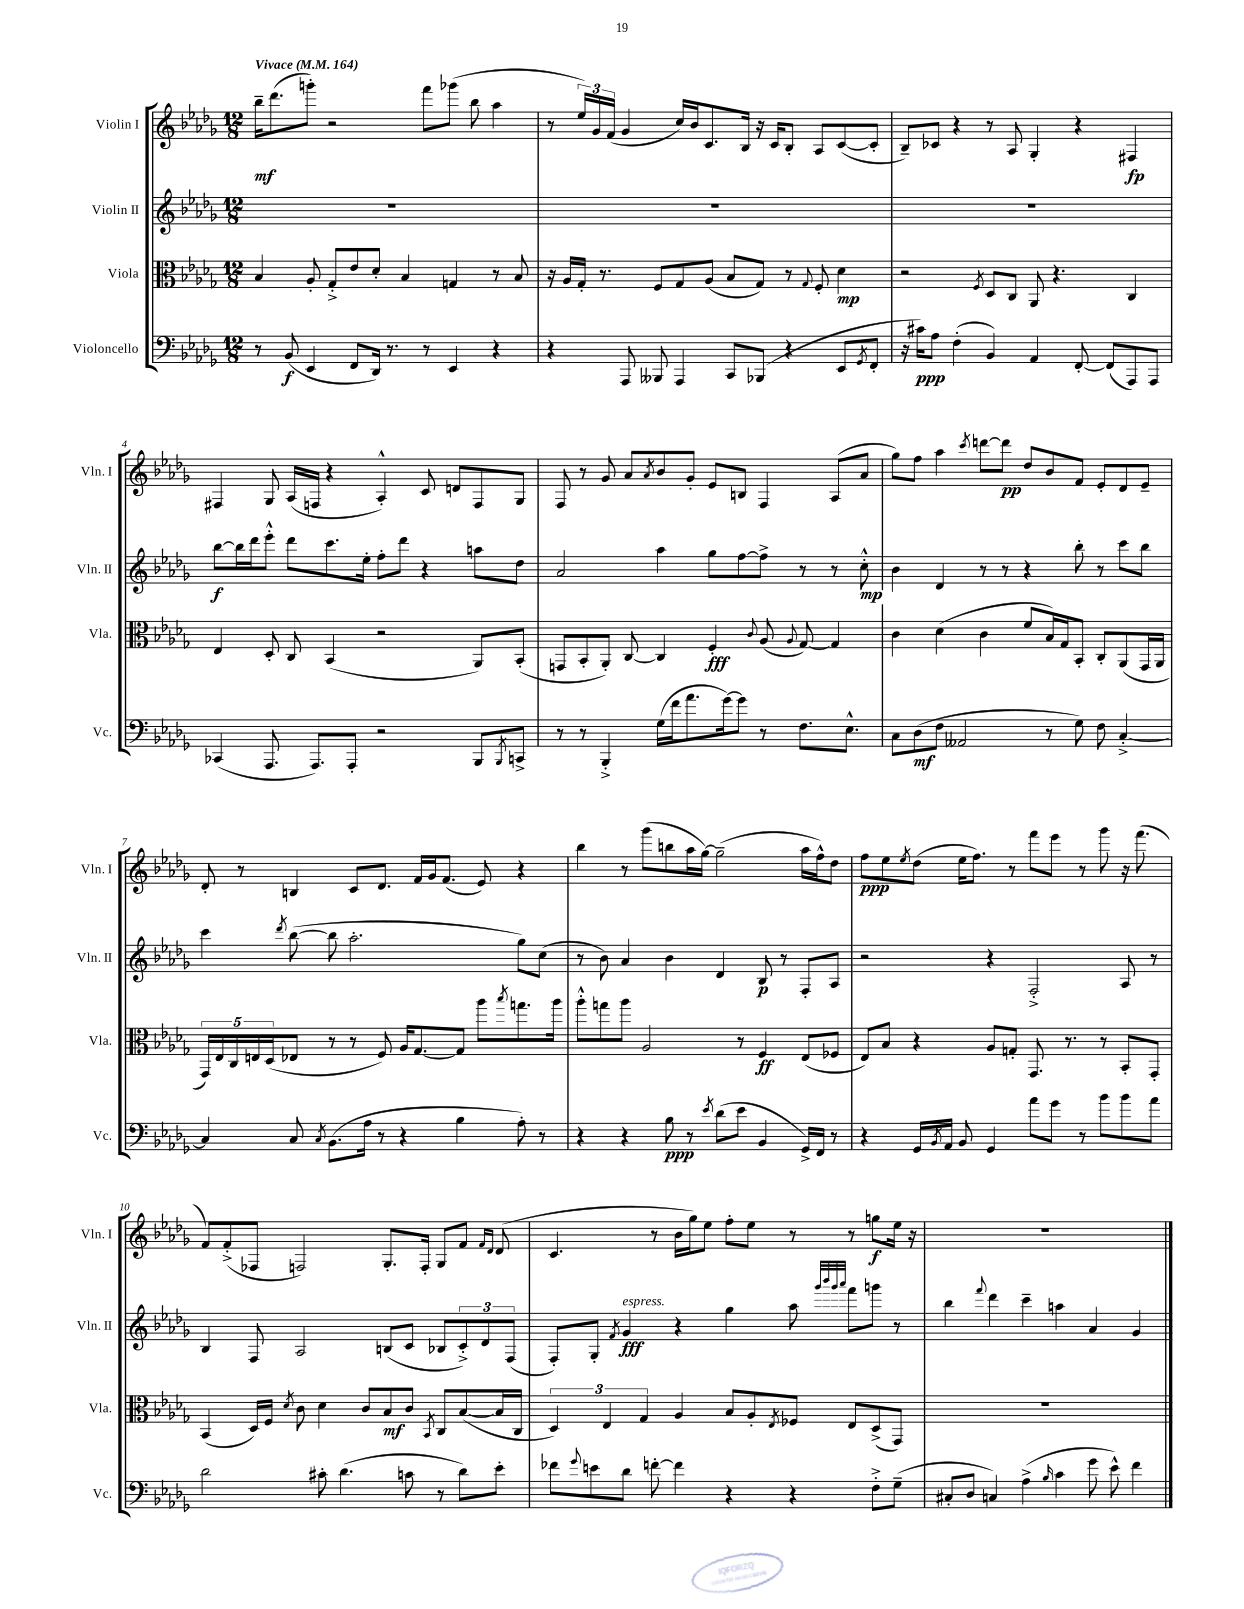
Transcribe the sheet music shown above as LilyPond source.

<<
\new StaffGroup <<
\new Staff = "s0" \with { instrumentName = "Violin I" shortInstrumentName = "Vln. I" } {
    \clef treble \key des \major \numericTimeSignature \time 12/8 \tempo "Vivace" 4 = 164
    bes''16--\mf des'''8.( g'''8-.) r2 f'''8 ges'''8( bes''8 aes''4 |
    r8 \tuplet 3/2 { ees''16) ges'16 f'16( } ges'4 c''16) bes'16 c'8. bes16 r16 c'16 bes8-. aes8 c'8~( c'8-. |
    bes8--) ces'8 r4 r8 aes8 ges4-. r4 fis4\fp |
    fis4 ges8 aes16( f16 r4 aes4-.-^) c'8 d'8 f8 ges8 |
    f8 r8 ges'8 aes'8 \acciaccatura { aes'8 } bes'8 ges'8-. ees'8 b8 f4 aes8( aes'8 |
    ges''8) f''8 aes''4 \acciaccatura { c'''8 } d'''8~ d'''8\pp des''8 bes'8 f'8 ees'8-. des'8 ees'8-- |
    des'8-. r8 b4 c'8 des'8. f'16 ges'16 f'8.( ees'8) r4 |
    bes''4 r8 ges'''8( b''8 aes''16 ges''16~) ges''2--( aes''16 f''16-^) des''8 |
    f''8\ppp ees''8 \acciaccatura { ees''8 } des''8( ees''16 f''8.) r8 f'''8 ees'''8 r8 ges'''8 r16 f'''8.( |
    f'8) f'8-.->( fes8 f2) ges8.-. f16-. ges8 f'8 \grace { f'16 des'16 } des'8( |
    c'4. r8 bes'16 ges''16) ees''8 f''8-. ees''8 r8 r8 g''8\f ees''16 r16 |
    R1. \bar "|." |
}
\new Staff = "s1" \with { instrumentName = "Violin II" shortInstrumentName = "Vln. II" } {
    \clef treble \key des \major \numericTimeSignature \time 12/8
    R1. |
    R1. |
    R1. |
    bes''8~\f bes''16 des'''16 ees'''8-.-^ des'''8 c'''8. ees''16-. f''8-. des'''8 r4 a''8 des''8 |
    aes'2 aes''4 ges''8 f''8~ f''8-> r8 r8 c''8-.-^\mp |
    bes'4 des'4 r8 r8 r4 bes''8-. r8 c'''8 bes''8 |
    c'''4 \acciaccatura { des'''8 } bes''8~( bes''8 aes''2.-. ges''8) c''8( |
    r8 bes'8) aes'4 bes'4 des'4 bes8\p r8 f8-. aes8 |
    r2 r4 f2-.-> aes8 r8 |
    bes4 f8 aes2 b8( c'8 bes8 \tuplet 3/2 { c'8-.->) des'8 f8( } |
    f8-.) ges8-. \acciaccatura { f'8 } ges'4\fff^\markup { \italic "espress." } r4 ges''4 aes''8 \grace { ges'''32 bes'''32 ges'''32 aes'''32 } f'''8 g'''8 r8 |
    bes''4 \appoggiatura { f'''8 } des'''4 c'''4-- a''4 aes'4 ges'4 \bar "|." |
}
\new Staff = "s2" \with { instrumentName = "Viola" shortInstrumentName = "Vla." } {
    \clef alto \key des \major \numericTimeSignature \time 12/8
    bes4 aes8-. ges8-.-> ees'8 des'8-. bes4 g4 r8 bes8 |
    r16 aes16 ges16-. r8. f8 ges8 aes8( bes8 ges8) r8 \appoggiatura { ges8 } f8-. des'4\mp |
    r2 \acciaccatura { f8 } des8 c8 aes,8 r4. c4 |
    ees4 des8-. c8 bes,4( r2 aes,8) bes,8-.( |
    g,8 bes,8-. aes,8-.) c8~ c4 f4-.\fff \appoggiatura { c'8 } aes8( \appoggiatura { aes8 } ges8~) ges4 |
    c'4 des'4( c'4 f'8 bes16) ges16 bes,8-. c8-. aes,8( ges,16 aes,16 |
    \tuplet 5/4 { ges,16) ees16 c16 e16 des16( } ees8 r8 r8 f8) aes16 ges8.~ ges8 aes''8 \acciaccatura { bes''8 } g''8. aes''16 |
    aes''8-.-^ g''8 aes''8 aes2 r8 f4\ff ees8( fes8 |
    ees8) bes8 r4 aes8 g8-. ges,8. r8. r8 bes,8-. ges,8-. |
    bes,4( des16) f16 \acciaccatura { des'8 } c'8 des'4 c'8 bes8\mf c'8 \acciaccatura { bes,8 } c8 bes8~( bes16 c16 |
    \tuplet 3/2 { des4) ees4 ges4 } aes4 bes8 aes8-. \acciaccatura { ees8 } fes8 ees8 des8->( ges,8) |
    R1. \bar "|." |
}
\new Staff = "s3" \with { instrumentName = "Violoncello" shortInstrumentName = "Vc." } {
    \clef bass \key des \major \numericTimeSignature \time 12/8
    r8 bes,8\f( ees,4 f,8 des,16) r8. r8 ees,4 r4 |
    r4 aes,,8 beses,,8 aes,,4 c,8 bes,,8( r4 ees,8 \acciaccatura { ges,8 } f,8-. |
    r16 cis'16\ppp) aes8 f4-.( bes,4) aes,4 f,8~-. f,8( aes,,8) aes,,8 |
    ces,4( aes,,8. aes,,8.) aes,,8-. r2 bes,,8 \acciaccatura { bes,,8 } c,8-> |
    r8 r8 bes,,4-.-> ges16( f'16 aes'8. ges'16~) ges'8 r8 f8. ees8.-^ |
    c8 des8\mf( f8 aeses,2 r8 ges8) f8 c4~-.-> |
    c4 c8 \acciaccatura { c8 } bes,8.( aes16 r8 r4 bes4 aes8-.) r8 |
    r4 r4 bes8\ppp r8 \acciaccatura { ees'8 } des'8( ees'8 bes,4 ges,16->) f,16 r8 |
    r4 ges,16 \acciaccatura { bes,8 } aes,16 bes,8 ges,4 aes'8 ges'8 r8 bes'8 bes'8 aes'8 |
    des'2 cis'8-. des'4.( c'8 r8 des'8) ees'8-. |
    fes'8 \appoggiatura { ges'8 } e'8 des'8 f'8~-. f'4 r4 r4 f8-.-> ges8--( |
    cis8-. des8 c4) aes4->( \grace { bes16 } c'4 ges'8 ees'8-^) f'4 \bar "|." |
}
>>
>>
